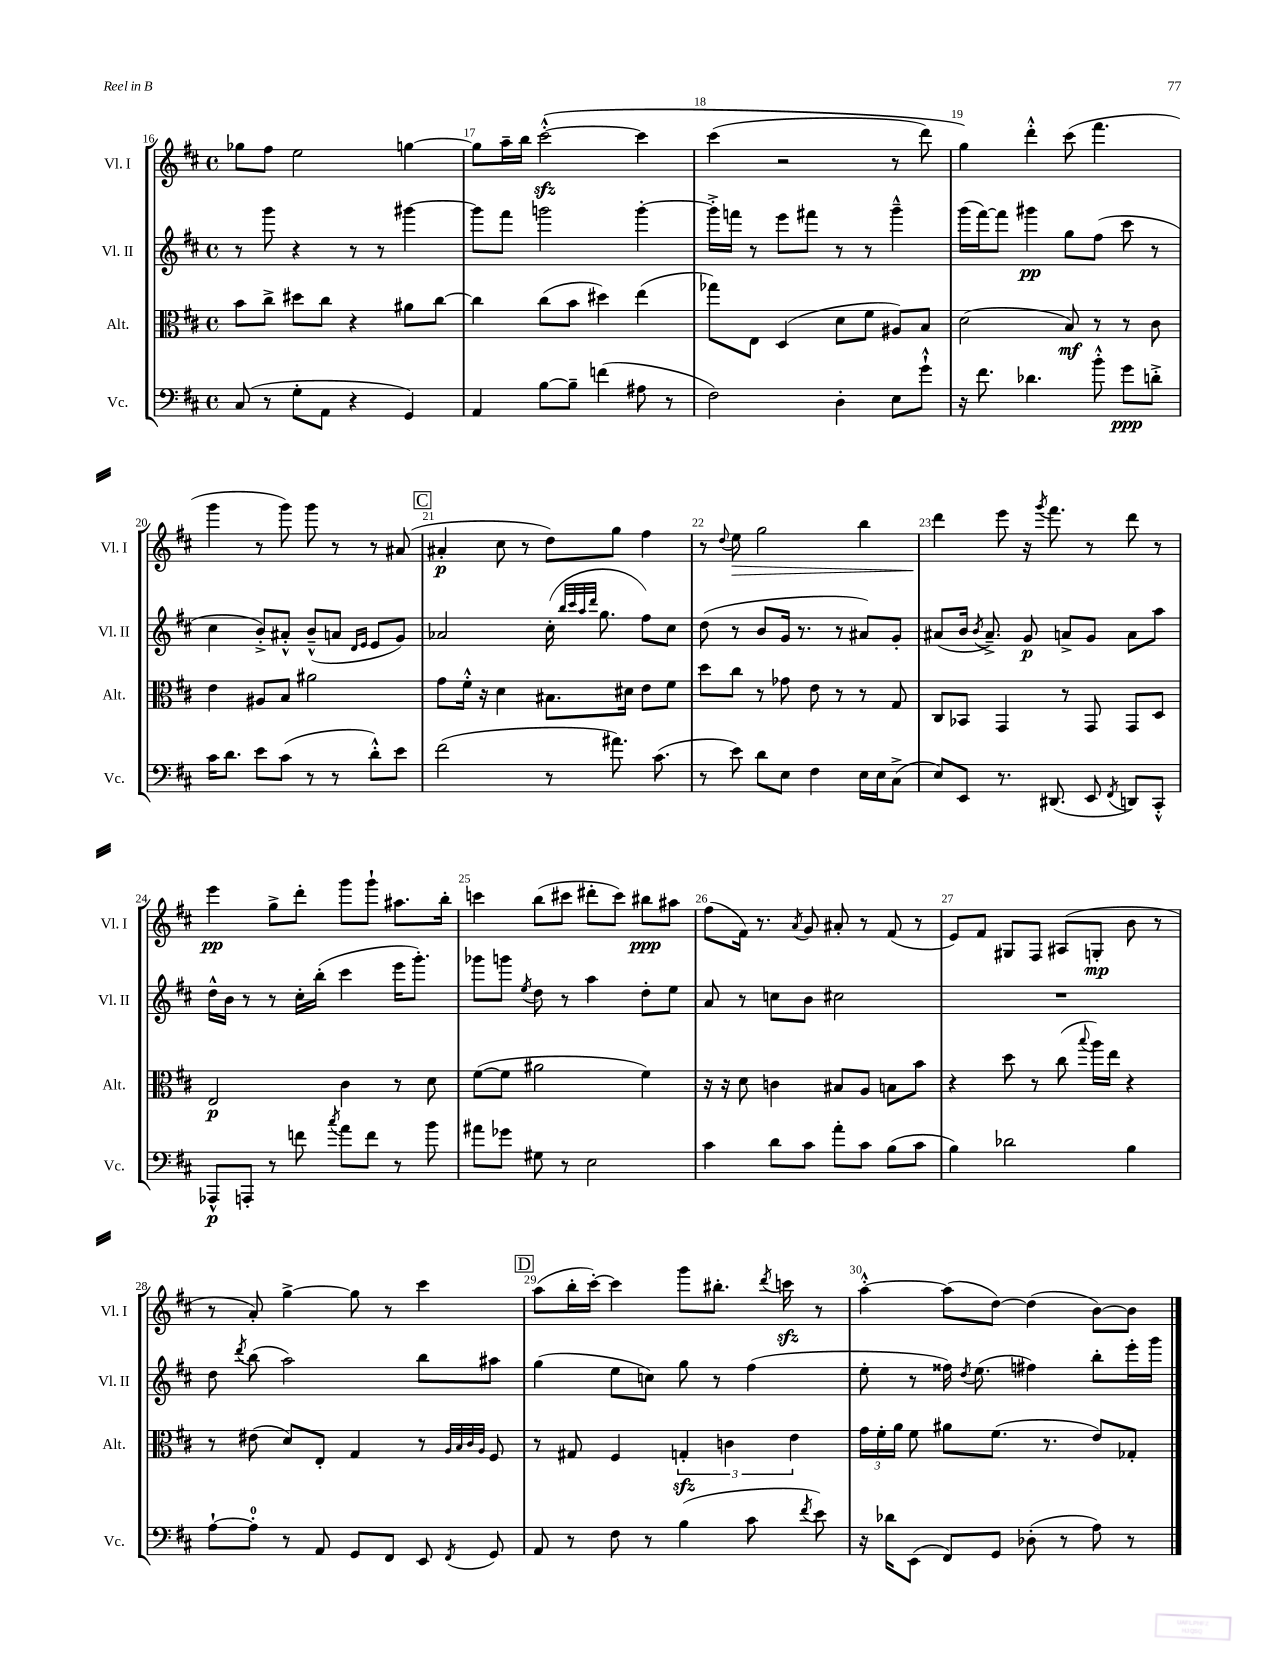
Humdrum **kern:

**kern	**kern	**kern	**kern
*staff4	*staff3	*staff2	*staff1
*clefF4	*clefC3	*clefG2	*clefG2
*k[f#c#]	*k[f#c#]	*k[f#c#]	*k[f#c#]
*M4/4	*M4/4	*M4/4	*M4/4
*met(c)	*met(c)	*met(c)	*met(c)
(8C#/	8b\L	8r	8gg-\L
8r	8cc#^\J	8ggg\	8ff#\J
8G'\L	8dd#\L	4r	2ee\
8AA\J	8cc#\J	.	.
4r	4r	8r	.
.	.	8r	.
4GG/)	8a#\L	[4ggg#\	[4gg\
.	[8cc#\J	.	.
=	=	=	=
4AA/	4cc#\]	8ggg#\]L	8gg\]L
.	.	8fff#\J	16aa~\L
.	.	.	16bb\JJ
[8B\L	(8cc#\L	2ggg\	&([2ccc#'^^\
8B~\]J	8b\J	.	.
(4f\	4dd#\)	.	.
8A#\	(4ee\	[4ggg'\	4ccc#\]
8r	.	.	.
=	=	=	=
2F#\)	8gg-\L)	16ggg'^\]LL	(4ccc#\
.	.	16fff\JJ	.
.	8E\J	8r	.
.	(4D/	8eee\L	2r
.	.	8fff#\J	.
4D'\	8d\L	8r	.
.	8f#\J	8r	.
8E\L	8A#/L)	4ggg~^^\	8r
8g`^^\J	8B/J	.	8ddd\)
=	=	=	=
16r	(2d\	(16ggg\LL	4gg\&)
8.f#\	.	[16fff#\J)	.
.	.	8fff#\]J	.
4.d-\	.	4ggg#\	4ddd'^^\
.	8B/)	8gg\L	(8ccc#\
8b'^^\	8r	(8ff#\J	4.fff#\
8g\L	8r	8ccc#\	.
8d'^\J	8c#\	8r	.
=	=	=	=
16c#\LK	4e\	4cc#\	4ggg\
8.d\J	.	.	.
8e\L	8A#/L	8b'^/L)	8r
(8c#\J	8B/J	8a#'^^/J	8ggg\)
8r	2a#\	(8b~^^/L	8ggg\
8r	.	8a/J	8r
.	.	16qqd/LL	.
.	.	16qqe/JJ	.
8d'^^\L)	.	8e/L	8r
8e\J	.	8g/J)	(8a#/
=	=	=	=
(2f#\	8g\L	2a-/	4a#'/
.	16f#'^^\Jk	.	.
.	16r	.	.
.	4d\	.	8cc#\
.	.	.	8r
8r	8.B#\L	(16cc#'\	8dd\L)
.	.	32qqbb/LLL	.
.	.	32qqccc#/	.
.	.	32qqaa/	.
.	.	32qqddd/JJJ	.
.	.	8.gg\	.
8.a#\)	.	.	8gg\J
.	16d#\Jk	.	.
.	8e\L	8ff#\L)	4ff#\
(8.c#\	.	.	.
.	8f#\J	8cc#\J	.
=	=	=	=
8r	8dd\L	(8dd\	8r
.	.	.	8qqdd/
8e\)	8cc#\J	8r	8ee\
8d\L	8r	8b/L	2gg\
8E\J	8g-\	16g/Jk	.
.	.	8.r	.
4F#\	8e\	.	.
.	8r	8r	.
16E\LL	8r	8a#/L)	4bb\
16E\J	.	.	.
(8C#^\J	8G/	8g'/J	.
=	=	=	=
8E/L)	8C#/L	(8a#/L	4ddd\
8EE/J	8BB-/J	16b/Jk	.
.	.	8qb/	.
.	.	8.a#~^/)	.
8.r	4GG/	.	8eee\
.	.	8g/	16r
.	.	.	8qggg/
(8.DD#/	.	.	8.fff#\
.	8r	8a^/L	.
8EE/	8GG/	8g/J	8r
8qFF#/	.	.	.
8DD/L)	8GG/L	8a\L	8ddd\
8CC#'^^/J	8D/J	8aa\J	8r
=	=	=	=
8AAA-^^/L	2E/	16dd^^\LL	4eee\
.	.	16b\JJ	.
8AAA'/J	.	8r	.
8r	.	8r	8gg^\L
8f\	.	16cc#'\LL	8ddd'\J
.	.	(16bb'\JJ	.
8qcc#/	.	.	.
8a\L	4c#\	4ccc#\	8ggg\L
8f\J	.	.	8ggg`\J
8r	8r	16eee\LK	8.aa#\L
.	.	8.ggg'\J)	.
8b\	8d\	.	.
.	.	.	16bb'\Jk
=	=	=	=
8a#\L	([8f#\L	8ggg-\L	4ccc\
8g-\J	8f#\]J	8ggg\J	.
.	.	8qee/	.
8G#\	2a#\	8dd\	(8bb\L
8r	.	8r	8ccc#\J
2E\	.	4aa\	8ddd#'\L
.	.	.	8ccc#\J)
.	4f#\)	8dd'\L	8bb#\L
.	.	8ee\J	8aa#\J
=	=	=	=
4c#\	16r	8a/	(8ff#\L
.	16r	.	.
.	8d\	8r	16f#\Jk)
.	.	.	8.r
8d\L	4c\	8cc\L	.
.	.	.	8qa/
8c#\J	.	8b\J	8g/
8a'\L	8B#/L	2cc#\	8a#'/
8c#\J	8A/J	.	8r
(8B\L	8B\L	.	(8f#/
8c#\J	8b\J	.	8r
=	=	=	=
4B\)	4r	1r	8e/L)
.	.	.	8f#/J
2d-\	8dd\	.	8G#/L
.	8r	.	8F#/J
.	(8cc#\	.	(8A#/L
.	8qqbb/	.	.
.	16aa\LL)	.	8G'/J
.	16ee\JJ	.	.
4B\	4r	.	8b\
.	.	.	8r
=	=	=	=
[8A`\L	8r	8dd\	8r
.	.	8qddd/	.
8A'\]J	(8e#\	(8bb\	8a'/)
8r	8d/L)	2aa\)	[4gg^\
8AA/	8E'/J	.	.
8GG/L	4G/	.	8gg\]
8FF#/J	.	.	8r
8EE/	8r	8bb\L	4ccc#\
.	32qqA/LLL	.	.
.	32qqB/	.	.
.	32qqc#/	.	.
8qFF#/	32qqA/JJJ	.	.
8GG/	8F#/	8aa#\J	.
=	=	=	=
8AA/	8r	(4gg\	(8aa\L
8r	8G#/	.	16bb'\L
.	.	.	[16ccc#'\JJ)
8F#\	4F#/	8ee\L	4ccc#\]
8r	.	8cc\J)	.
(4B\	6G'/	8gg\	8ggg\L
.	.	8r	8.bb#'\J
.	6c\	.	.
8c#\	.	(4ff#\	.
.	.	.	8qddd/
.	.	.	16ccc\
.	6e\	.	.
8qf#/	.	.	.
8e\)	.	.	8r
=	=	=	=
16r	24g\LL	8ee'\	[4aa'^^\
.	24f#'\	.	.
16d-\LK	.	.	.
.	24a\JJ	.	.
(8EE\J	8f#\	8r	.
8FF#/L)	8a#\L	16ff##\)	(8aa\]L
.	.	8qdd/	.
.	.	(8.ee\	.
8GG/J	(8.f#\J	.	[8dd\J)
(8D-'\	.	4ff#\)	(4dd\]
.	8.r	.	.
8r	.	.	.
8A\)	8e/L)	8bb'\L	[8b\L)
8r	8G-'/J	16eee'\L	8b\]J
.	.	16ggg\JJ	.
==	==	==	==
*-	*-	*-	*-
